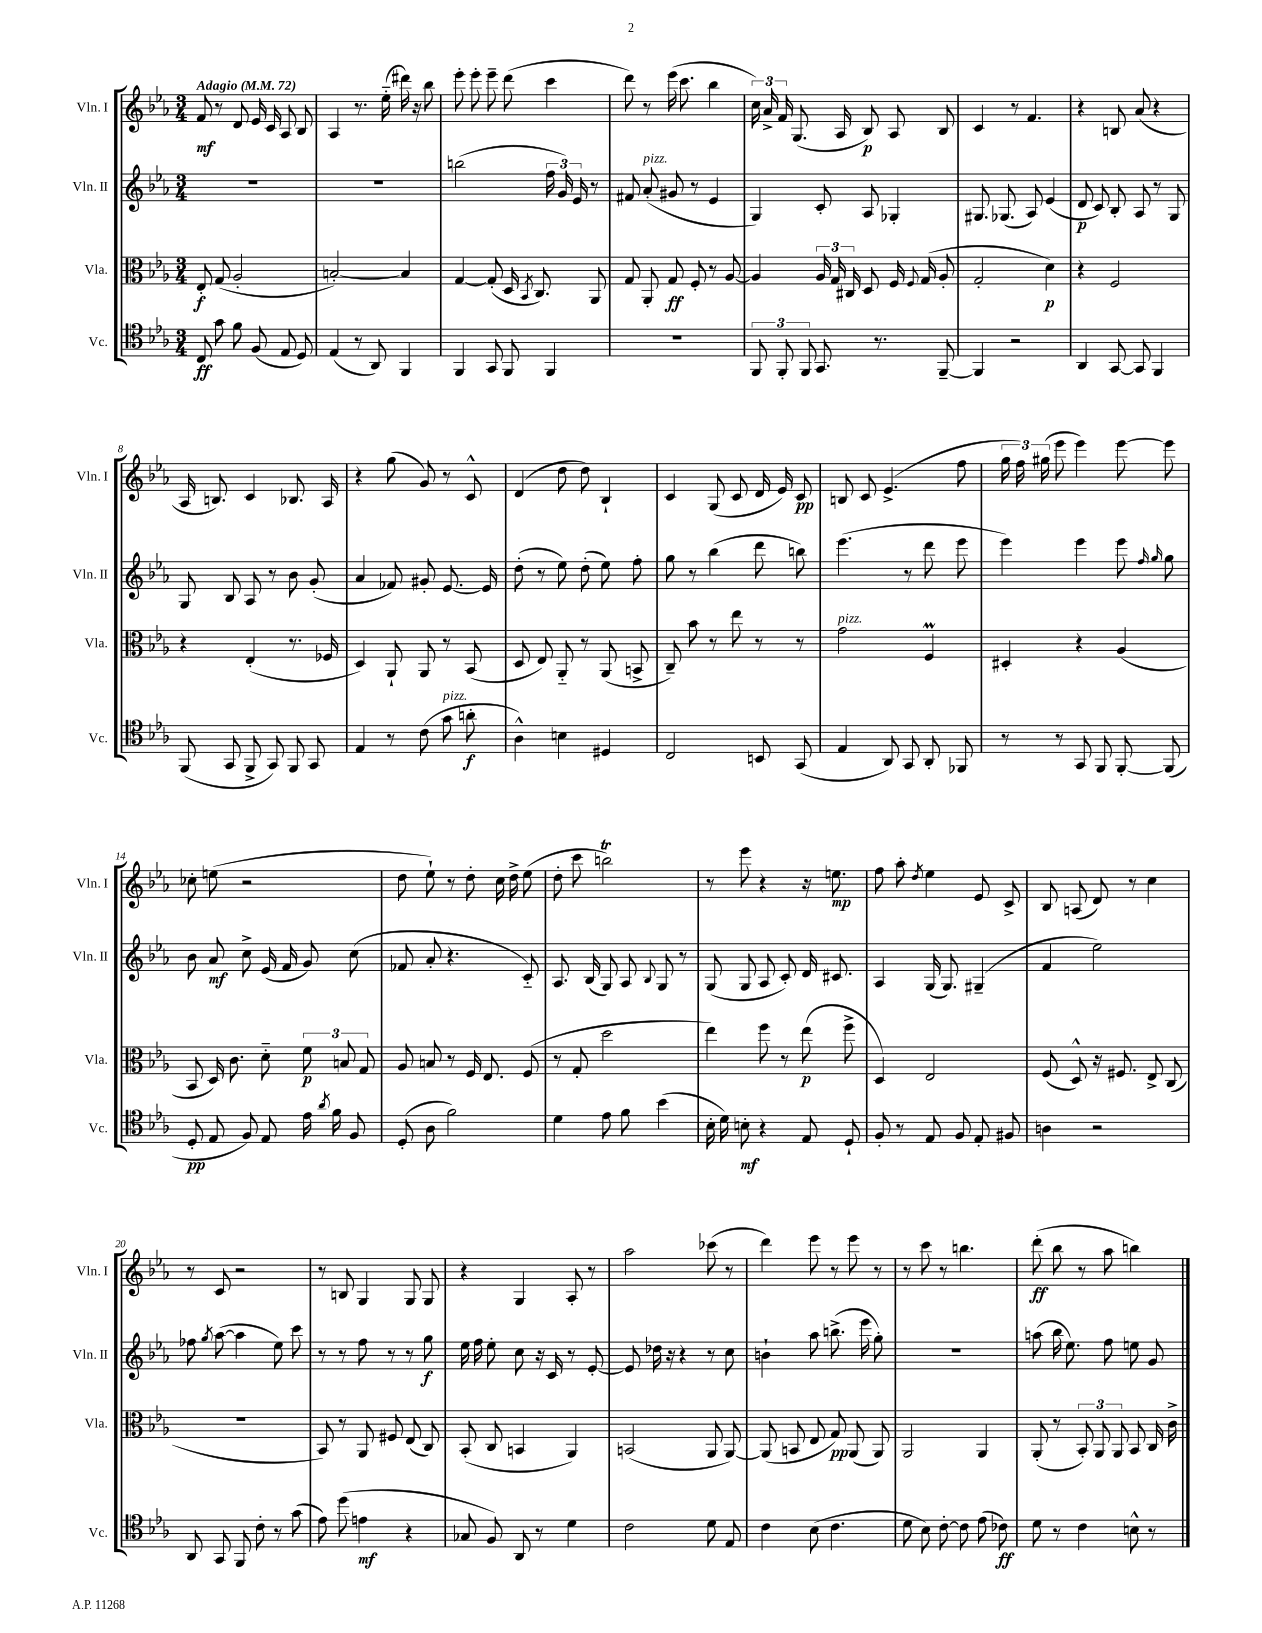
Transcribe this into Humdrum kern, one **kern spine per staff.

**kern	**kern	**kern	**kern
*staff4	*staff3	*staff2	*staff1
*clefC4	*clefC3	*clefG2	*clefG2
*k[b-e-a-]	*k[b-e-a-]	*k[b-e-a-]	*k[b-e-a-]
*M3/4	*M3/4	*M3/4	*M3/4
*MM72	*MM72	*MM72	*MM72
8C/	8E-'/	2.r	8f/
8g\	(8G/	.	8r
8f\	2A-'/	.	8d/
(8F/	.	.	16e-/
.	.	.	16c/
8E-/	.	.	8A-/
8D/)	.	.	8B-/
=	=	=	=
(4E-/	[2B'/)	2.r	4A-/
8r	.	.	8.r
8AA-/)	.	.	.
.	.	.	(16ee-'~\
4FF/	4B/]	.	16ddd#\)
.	.	.	16r
.	.	.	8bb-\
=	=	=	=
4FF/	[4G/	(2bb\	8eee-'\
.	.	.	8eee-'\
8GG/	(8G'/]	.	8eee-~\
8FF/	16D/	.	(8ddd\
.	8qBB-/	.	.
.	8.C/)	.	.
4FF/	.	24ff\	4ccc\
.	.	24g/)	.
.	.	24e-/	.
.	8AA-/	8r	.
=	=	=	=
2.r	8G/	8f#/	8ddd\)
.	8AA-'/	(8a-'/	8r
.	8G/	8g#/	(16eee-\
.	.	.	8.ccc\
.	8F'/	8r	.
.	8r	4e-/	4bb-\
.	[8A-/	.	.
=	=	=	=
12FF/	4A-/]	4G/)	24cc\)
.	.	.	24a-^/
12FF'/	.	.	24f/
.	.	.	(8.G/
12FF/	.	.	.
8.GG/	24A-/	8c'/	.
.	24G/	.	.
.	.	.	16A-/
.	24C#/	.	.
.	8D/	8A-/	8B-/)
8.r	.	.	.
.	16F/	4G-'/	8A-/
.	8qqF/	.	.
.	(16G/	.	.
[8FF~/	8A-'/	.	8B-/
=	=	=	=
4FF/]	2G'/	8.G#/	4c/
.	.	(8.G-/	.
2r	.	.	8r
.	.	8A-/)	4.f/
.	4d\)	(4e-/	.
=	=	=	=
4AA-/	4r	8d/	4r
.	.	8c/)	.
[8GG/	2F/	8B-'/	8B/
8GG/]	.	8A-/	(8a-/
4FF/	.	8r	4r
.	.	8G/	.
=	=	=	=
(8FF/	4r	8G/	16A-/
.	.	.	8.B/)
8GG/	.	8B-/	.
8FF^/	(4E-'/	8A-/	4c/
8GG/)	.	8r	.
8FF/	8.r	8b-\	8.B-/
8GG/	.	(8g'/	.
.	16F-/	.	16A-/
=	=	=	=
4E-/	4D/)	4a-/	4r
8r	8AA-`/	8f-/)	(8gg\
(8c\	8AA-/	8g#'/	8g/)
8g\	8r	[8.e-/	8r
8a'\	(8BB-/	.	8c^^/
.	.	16e-/]	.
=	=	=	=
4A-^^\)	8D/	(8dd'\	(4d/
.	8E-/)	8r	.
4B\	8AA-'~/	8ee-\)	8dd\
.	8r	(8dd'\	8dd\)
4D#/	(8AA-/	8ee-\)	4B-`/
.	8BB^/	8ff'\	.
=	=	=	=
2C/	8C~/)	8gg\	4c/
.	8b-\	8r	.
.	8r	(4bb-\	(8G/
.	8ee-\	.	8c/
8BB/	8r	8ddd\	16d/
.	.	.	16e-/)
(8GG/	8r	8bb\)	8c/
=	=	=	=
4E-/	2g\	(4.eee-\	8B/
.	.	.	8c/
8AA-/)	.	.	(4.e-^/
8GG/	.	8r	.
8AA-'/	4F/	8ddd\	.
8FF-/	.	8eee-\	8ff\
=	=	=	=
8r	4D#'/	4eee-\)	24gg\
.	.	.	24ff\)
.	.	.	(24gg#\
8r	.	.	8eee-\
8GG/	4r	4eee-\	4eee-\)
8FF/	.	.	.
[8FF'/	(4A-/	8eee-\	[8eee-\
.	.	16qqff/	.
.	.	16qqgg/	.
(8FF/]	.	8gg\	8eee-\]
=	=	=	=
8D'/	8BB-/	8b-\	8cc-'\
8E-/	16D/)	8a-/	(8ee\
.	8.c\	.	.
8F/)	.	8cc^\	2r
8E-/	8d'~\	(16e-/	.
.	.	16f/	.
16e-\	12f\	8g/)	.
8qa-/	.	.	.
16f\	.	.	.
.	12B/	.	.
8F/	.	(8cc\	.
.	12G/	.	.
=	=	=	=
(8D'/	8A-/	8f-/	8dd\
8A-\	8B/	8a-'/	8ee-`\)
2f\)	8r	4.r	8r
.	16F/	.	8dd'\
.	8.E-/	.	.
.	.	.	16cc\
.	.	.	16dd^\
.	(8F/	8c'~/)	(8ee-\
=	=	=	=
4d\	8r	8.A-/	8dd'\
.	8G'/	.	8ccc\
.	.	(16B-/	.
8e-\	2dd\	8G/)	2bb\)
8f\	.	8A-/	.
.	.	8qqB-/	.
(4b-\	.	8G/	.
.	.	8r	.
=	=	=	=
16B-'\	4ee-\)	(8G/	8r
16d\)	.	.	.
8B'\	.	8G/	8eee-\
4r	8ff\	8A-/	4r
.	8r	8c'/)	.
8E-/	(8ee-\	16d/	16r
.	.	8.c#/	8.ee\
8D`/	8ff^\	.	.
=	=	=	=
8F'/	4D/)	4A-/	8ff\
8r	.	.	8aa-'\
.	.	.	8qdd/
8E-/	2E-/	(16G/	4ee-\
.	.	8.G/)	.
8F/	.	.	.
8E-'/	.	(4G#~/	8e-/
8F#/	.	.	8c^/
=	=	=	=
4A\	(8F/	4f/	8B-/
.	8D^^/)	.	(8A/
2r	16r	2ee-\)	8d/)
.	8.F#/	.	.
.	.	.	8r
.	8E-^/	.	4cc\
.	(8C/	.	.
=	=	=	=
8AA-/	2.r	8ff-\	8r
.	.	8qgg/	.
8GG/	.	([8aa-\	8c/
8FF/	.	4aa-\]	2r
8c'\	.	.	.
8r	.	8ee-\)	.
(8g\	.	8ccc\	.
=	=	=	=
8e-\)	8BB-/)	8r	8r
(8dd\	8r	8r	8B/
4e\	8AA-/	8ff\	4G/
.	8F#/	8r	.
4r	(8E-/	8r	8G/
.	8C/)	8gg\	8G/
=	=	=	=
8G-/	(8BB-'/	16ee-\	4r
.	.	16ff\	.
8F/)	8C/	8ee-'\	.
8AA-/	4BB/	8cc\	4G/
8r	.	16r	.
.	.	16c/	.
4d\	4AA-/)	8r	8A-'/
.	.	[8e-'/	8r
=	=	=	=
2c\	(2BB/	8e-/]	2aa-\
.	.	16dd-\	.
.	.	16r	.
.	.	4r	.
8d\	8AA-/	8r	(8ccc-\
8E-/	[8AA-/)	8cc\	8r
=	=	=	=
4c\	(8AA-/]	4b`\	4ddd\)
.	8BB/	.	.
(8B-\	8E-/	8aa-\	8eee-\
4.c\	8G/)	(8.bb^\	8r
.	(8AA-/	.	8eee-\
.	.	16eee-\	.
.	8AA-/)	8gg'\)	8r
=	=	=	=
8d\	2AA-/	2.r	8r
8B-\)	.	.	8ccc\
[8c'\	.	.	8r
8c\]	.	.	4.bb\
(8e-\	4AA-/	.	.
8c-\)	.	.	.
=	=	=	=
8d\	(8AA-'/	(8aa\	(8ddd'\
8r	8r	16bb-\	8bb-\
.	.	8.ee-\)	.
4c\	12BB-'/)	.	8r
.	12AA-/	.	.
.	.	8ff\	8aa-\
.	12AA-/	.	.
8B^^\	8BB-/	8ee\	4bb\)
8r	16C/	8g/	.
.	16c^\	.	.
==	==	==	==
*-	*-	*-	*-
